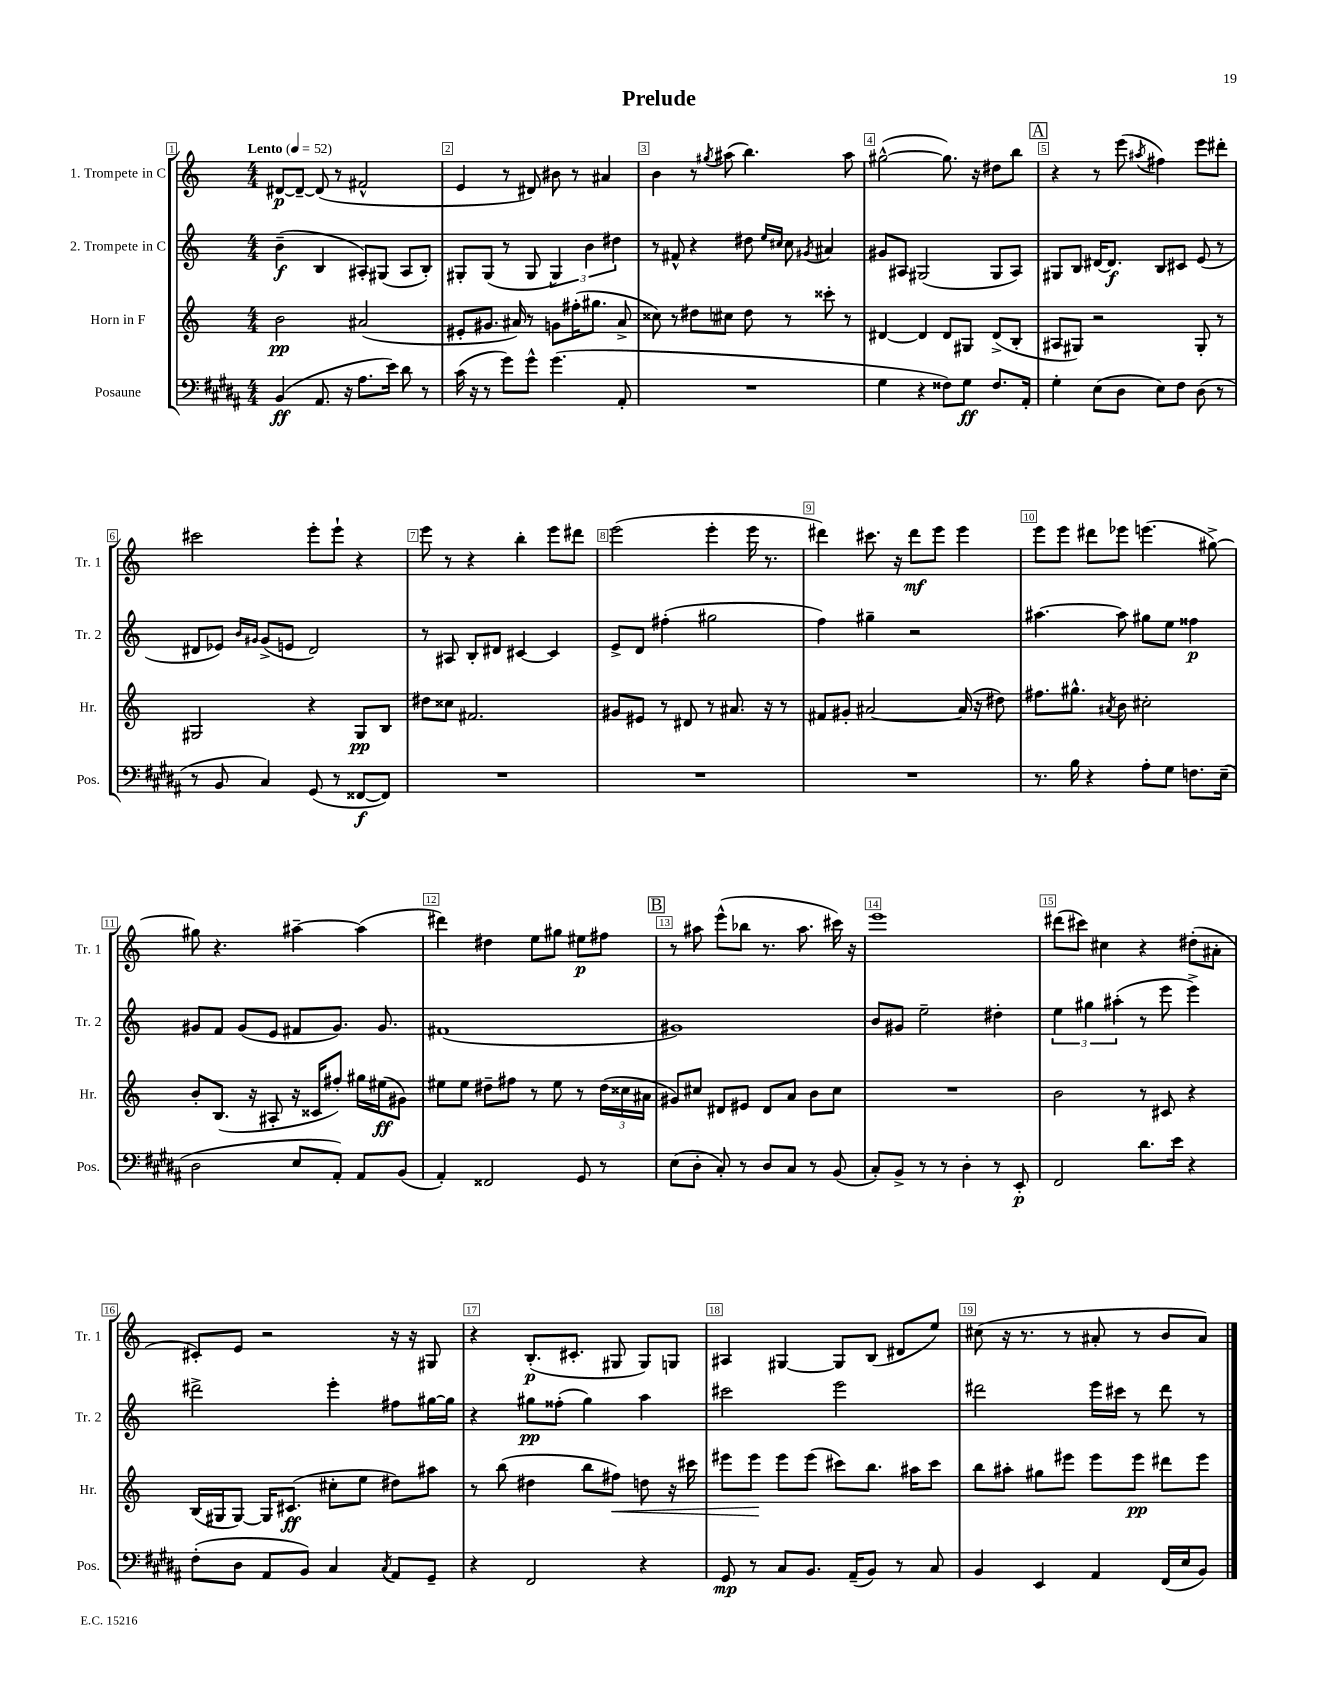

**kern	**kern	**kern	**kern
*staff4	*staff3	*staff2	*staff1
*clefF4	*clefG2	*clefG2	*clefG2
*k[f#c#g#d#a#]	*k[]	*k[]	*k[]
*M4/4	*M4/4	*M4/4	*M4/4
*MM52	*MM52	*MM52	*MM52
(4BB	2b	(4b~	[8d#
.	.	.	8d#~_
8.AA#	.	4B	(8d#]
.	.	.	8r
16r	.	.	.
8.A#	(2a#	8A#')	2f#^^
.	.	(8G#	.
16e)	.	.	.
8d#	.	8A#	.
8r	.	8B')	.
=	=	=	=
(16c#	8e#'	8G#'	4e
16r	.	.	.
8r	8.g#	(8G#	.
8g#)	.	8r	8r
.	16a#)	.	.
8g#^^	8r	8G#	8d#)
(4.g#	8g	6G#)	8b#
.	(16ff#'	.	8r
.	.	6b	.
.	8.gg#	.	.
.	.	.	4a#
.	.	6dd#	.
8AA#'	8a#^	.	.
=	=	=	=
1r	8cc##)	8r	4b
.	8r	8f#^^	.
.	8dd#	4r	8r
.	.	.	8qgg#
.	8cc#	.	(8aa#
.	8dd#	8dd#	4.bb)
.	.	16qqee	.
.	.	16qqcc#	.
.	8r	8cc#	.
.	.	8qg#	.
.	8ccc##'	4a#	.
.	8r	.	8aa#
=	=	=	=
4G#	[4d#	8g#	([2gg#^^
.	.	8A#	.
4r	4d#]	(2G#	.
8F##)	8d#	.	8.gg#])
8G#	8G#	.	.
.	.	.	16r
8.F##	(8d#^	8G#	8dd#
.	8B'	8A#)	8bb
16AA#'	.	.	.
=	=	=	=
4G#'	8A#	8G#	4r
.	8G#)	8B	.
(8E	2r	[16d#	8r
.	.	8.d#]	.
8D#	.	.	(8eee
.	.	.	8qaa#
8E)	.	8B	4ff#)
8F#	.	8c#	.
(8D#	8G#'	(8e	8eee
8r	8r	8r	8ddd#'
=	=	=	=
8r	2G#	8d#	2ccc#
8BB	.	8e-)	.
.	.	16qqb	.
.	.	16qqg#	.
4C#)	.	(8g#^	.
.	.	8e	.
(8GG#	4r	2d#)	8eee'
8r	.	.	8eee`
[8FF##	8G#	.	4r
8FF##])	8B	.	.
=	=	=	=
1r	8dd#	8r	8eee
.	8cc##	8A#	8r
.	2.f#	8B'	4r
.	.	8d#	.
.	.	[4c#	4bb'
.	.	4c#]	8eee
.	.	.	8ddd#
=	=	=	=
1r	8g#	8e^	(2eee
.	8e#	8d	.
.	8r	(4ff#'	.
.	8d#	.	.
.	8r	2gg#	4eee'
.	8.a#	.	.
.	.	.	16eee
.	16r	.	8.r
.	8r	.	.
=	=	=	=
1r	8f#	4ff)	4ddd#)
.	8g#'	.	.
.	[2a#	4gg#~	8.ccc#
.	.	.	16r
.	.	2r	8ddd#
.	.	.	8eee
.	(16a#]	.	4eee
.	16r	.	.
.	8dd#)	.	.
=	=	=	=
8.r	8.ff#	[4.aa#	8eee
.	.	.	8eee
16B	8.gg#^^	.	.
4r	.	.	8ddd#
.	8qa#	.	.
.	8b	8aa#]	8eee-
8A#'	2cc#'	8gg#	(4.eee
8G#	.	8ee	.
8.F	.	4ff##	.
.	.	.	[8gg#^)
(16E~	.	.	.
=	=	=	=
2D#	8b'	8g#	8gg#]
.	(8.B	8f	4.r
.	.	(8g#	.
.	16r	.	.
.	8A#'	8e	.
8E	16r	8f#	[4aa#~
.	16c##	.	.
8AA#')	8ff#')	8.g#)	.
8AA#	16gg#	.	(4aa#]
.	(16ee#	8.g#	.
(8BB	8g#)	.	.
=	=	=	=
4AA#')	8ee#	(1f#	4ddd#)
.	8ee#	.	.
2FF##	8dd#~	.	4dd#
.	8ff#	.	.
.	8r	.	8ee
.	8ee#	.	8gg#
8GG#	8r	.	8ee#
8r	(24dd#	.	8ff#
.	24cc##	.	.
.	24a#	.	.
=	=	=	=
(8E	8g#)	1g#)	8r
8D#'	8cc#	.	8aa#
8C#')	8d#	.	(8eee^^
8r	8e#	.	8bb-
8D#	8d#	.	8.r
8C#	8a	.	.
.	.	.	8.aa#
8r	8b	.	.
(8BB	8cc#	.	16ccc#)
.	.	.	16r
=	=	=	=
8C#')	1r	8b	1eee
8BB^	.	8g#	.
8r	.	2ee~	.
8r	.	.	.
4D#'	.	.	.
8r	.	4dd#'	.
8EE'	.	.	.
=	=	=	=
2FF#	2b	6ee	(8ddd#
.	.	.	8ccc#)
.	.	6gg#	.
.	.	.	4cc#
.	.	(6aa#'	.
8.d#	8r	8r	4r
.	8c#	8eee	.
16e	.	.	.
4r	4r	4eee^)	(8dd#'
.	.	.	8a#'
=	=	=	=
(8F#'	(16B	2ddd#^	8c#')
.	16G#	.	.
8D#	[8G#)	.	8e
8AA#	16G#]	.	2r
.	(8.c#	.	.
8BB)	.	.	.
4C#	8cc#'	4eee'	.
.	8ee	.	.
8qC#	.	.	.
8AA#	8dd#)	8ff#	16r
.	.	.	16r
8GG#~	8aa#	[16gg#	8G#
.	.	16gg#]	.
=	=	=	=
4r	8r	4r	4r
.	(8bb	.	.
2FF#	4dd#	8gg#	(8.B'
.	.	(8ff##'	.
.	.	.	8.c#'
.	8bb	4gg#)	.
.	8ff#)	.	8G#
4r	8dd	4aa	8G#)
.	16r	.	8G
.	16ccc#	.	.
=	=	=	=
8GG#	8eee#	2ccc#	4A#
8r	8eee#	.	.
8C#	8eee#	.	[4G#
8.BB	(8eee#	.	.
.	8ccc#)	2eee	8G#]
(16AA#~	.	.	.
8BB)	8.bb	.	(8B
8r	.	.	8d#
.	16aa#	.	.
8C#	8ccc#	.	8ee)
=	=	=	=
4BB	8bb	2ddd#	(8cc#
.	8aa#'	.	16r
.	.	.	8.r
4EE	8gg#	.	.
.	8eee#	.	8r
4AA#	8eee#	16eee	8a#'
.	.	16ccc#	.
.	8eee#	8r	8r
(16FF#	8ddd#	8ddd#	8b
16E	.	.	.
8BB)	8eee#	8r	8a#)
==	==	==	==
*-	*-	*-	*-
